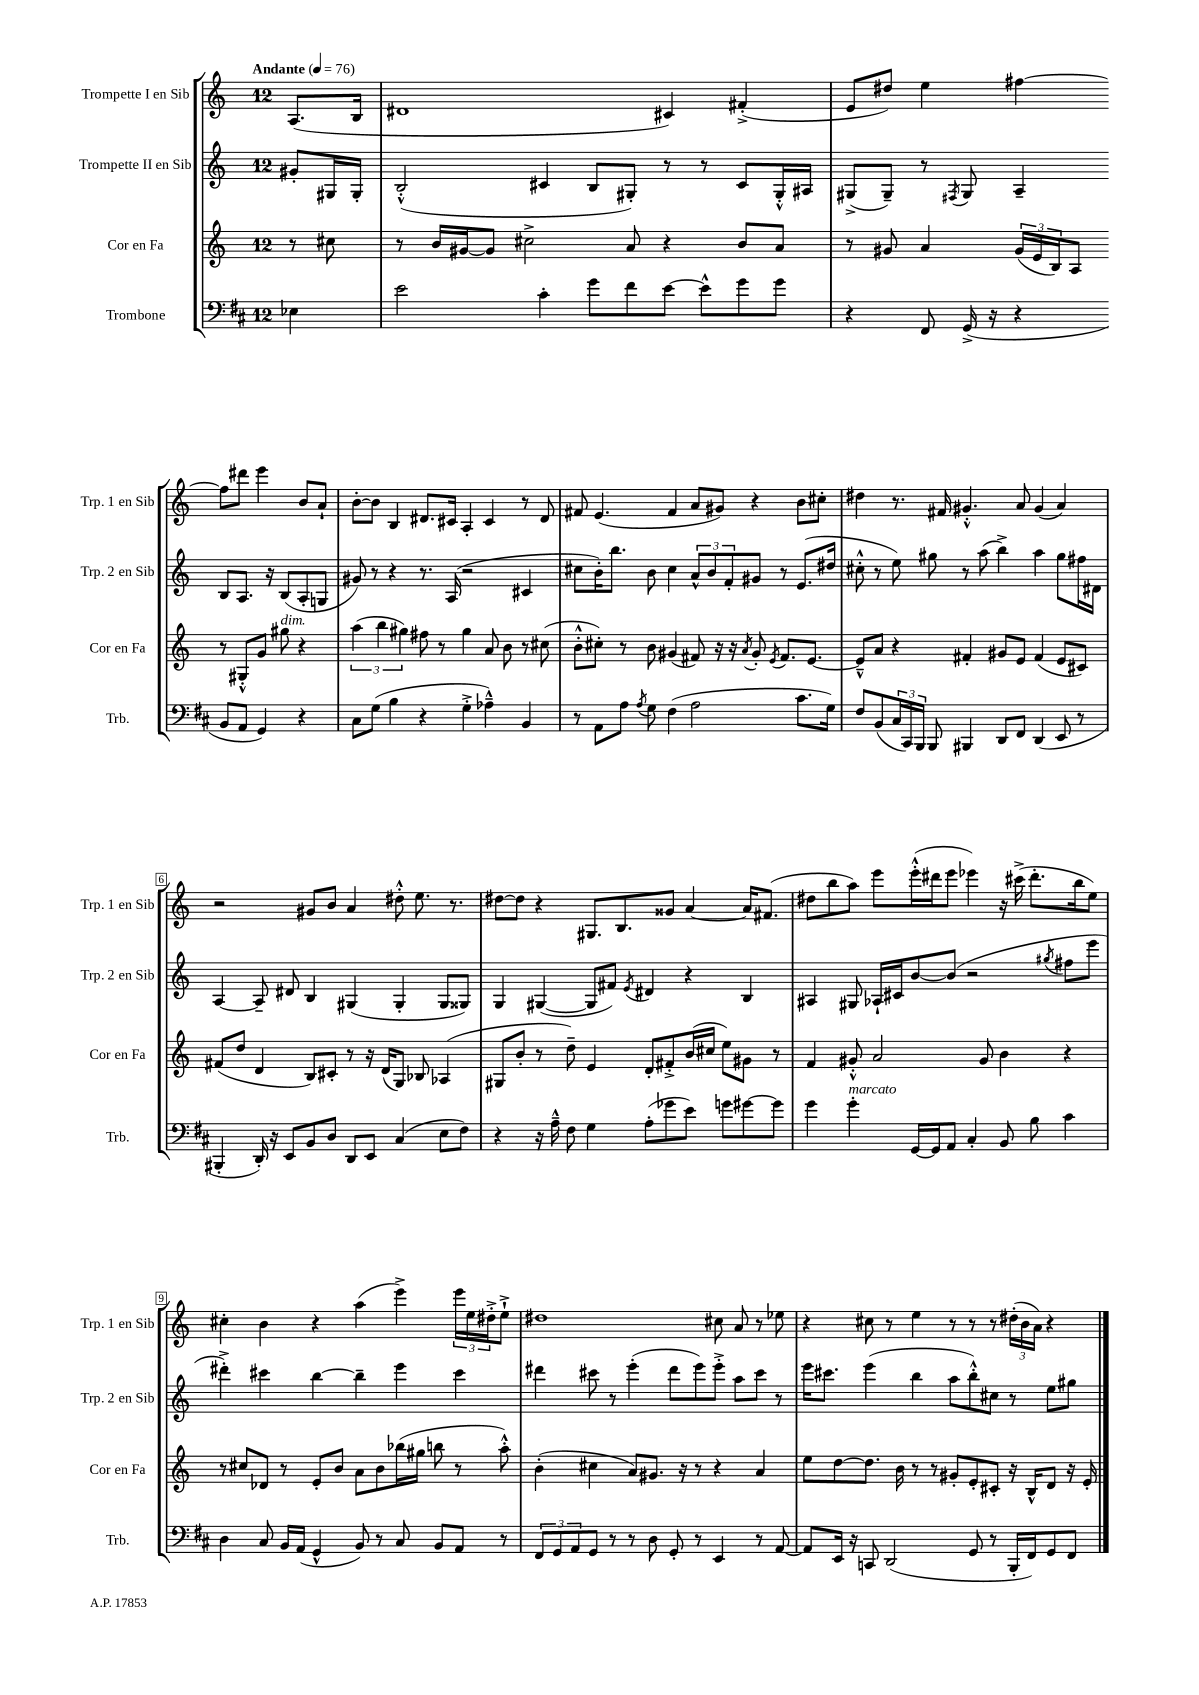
<<
\new StaffGroup <<
\new Staff = "s0" \with { instrumentName = "Trompette I en Sib" shortInstrumentName = "Trp. 1 en Sib" } {
    \clef treble \key c \major \once \override Staff.TimeSignature.style = #'single-digit \time 12/8 \partial 4 \tempo "Andante" 4 = 76
    a8.( b16 |
    dis'1 cis'4) fis'4-.->( |
    e'8 dis''8) e''4 fis''4~ fis''8 dis'''8 e'''4 b'8 a'8-! |
    b'8~-. b'8 b4 dis'8. cis'16 a4-. cis'4 r8 dis'8 |
    fis'8 e'4.( fis'4 a'8 gis'8) r4 b'8 cis''8-. |
    dis''4 r8. fis'16 gis'4.-.-^ a'8 gis'4( a'4) |
    r2 gis'8 b'8 a'4 dis''8-.-^ e''8. r8. |
    dis''8~ dis''8 r4 gis8. b8. gisis'8 a'4~ a'16 fis'8.( |
    dis''8 b''8 a''8) e'''8 e'''16-.-^( dis'''16 e'''8 ees'''4) r16 cis'''16->( dis'''8.-. b''16 e''8) |
    cis''4-. b'4 r4 a''4( e'''4->) \tuplet 3/2 { e'''16 e''16 dis''16-.-> } e''8-!-> |
    dis''1 cis''8 a'8 r8 ees''8 |
    r4 cis''8 r8 e''4 r8 r8 r8 \tuplet 3/2 { dis''16-.( b'16 a'16) } r4 \bar "|." |
}
\new Staff = "s1" \with { instrumentName = "Trompette II en Sib" shortInstrumentName = "Trp. 2 en Sib" } {
    \clef treble \key c \major \once \override Staff.TimeSignature.style = #'single-digit \time 12/8 \partial 4
    gis'8-. gis16 gis16-. |
    b2-.-^( cis'4 b8 gis8-.) r8 r8 cis'8 gis16-.-^ ais16 |
    gis8->( gis8--) r8 \acciaccatura { fis8 } gis8 a4-- b8 a8. r16 b8( a8-. g8 |
    gis'8) r8 r4 r8. a16( r2 cis'4 |
    cis''8 b'16-.) b''8. b'8 cis''4 \tuplet 3/2 { a'8-^ b'8 f'8-. } gis'8 r8 e'8.( dis''16 |
    cis''8-.-^ r8 e''8) gis''8 r8 a''8( b''4->) a''4 gis''8 fis''16 dis'16 |
    a4~ a8-- dis'8 b4 gis4( gis4-. gis8 gisis8) |
    g4 gis4~( gis8 fis'8) \acciaccatura { e'8 } dis'4 r4 b4 |
    ais4 gis8 aes16-! cis'16 b'8~ b'8( r2 \acciaccatura { gis''8 } fis''8 e'''8 |
    dis'''4-.->) cis'''4 b''4~ b''4-- e'''4 cis'''4 |
    dis'''4 cis'''8 r8 e'''4-.( dis'''8 e'''8) e'''8-.-> a''8 cis'''8 r8 |
    e'''16 cis'''8. e'''4( b''4 a''8 b''8-.-^) cis''8 r8 e''8 gis''8 \bar "|." |
}
\new Staff = "s2" \with { instrumentName = "Cor en Fa" shortInstrumentName = "Cor en Fa" } {
    \clef treble \key c \major \once \override Staff.TimeSignature.style = #'single-digit \time 12/8 \partial 4
    r8 cis''8 |
    r8 b'16 gis'16~ gis'8 cis''2-> a'8 r4 b'8 a'8 |
    r8 gis'8 a'4 \tuplet 3/2 { gis'16( e'16 b16) } a8 r8 gis8-.-^ gis'8 gis''8^\markup { \italic "dim." } r4 |
    \tuplet 3/2 { a''4( b''4 gis''4) } fis''8 r8 gis''4 a'8 b'8 r8 cis''8( |
    b'8-.-^ cis''8-.) r8 b'8 gis'4( fis'8) r16 r16 \acciaccatura { a'8 } gis'8-. \acciaccatura { e'8 } fis'8. e'8.~ |
    e'8---^ a'8 r4 fis'4-. gis'8 e'8 fis'4( e'8 cis'8) |
    fis'8( d''8 d'4 b8) cis'8-. r8 r16 d'16( g8) bes8 aes4( |
    gis8 b'8-. r8 d''8--) e'4 d'8-. fis'8-.-> b'16( cis''16 e''8) gis'8 r8 |
    f'4 gis'8-.-^ a'2 gis'8 b'4 r4 |
    r8 cis''8 des'8 r8 e'8-. b'8 a'8 b'8 bes''16( gis''16 b''8 r8 a''8-.-^) |
    b'4-.( cis''4 a'8) gis'8. r16 r8 r4 a'4 |
    e''8 d''8~ d''8. b'16 r8 r8 gis'8-. e'8-. cis'8-. r16 b16-^ d'8 r16 e'16-. \bar "|." |
}
\new Staff = "s3" \with { instrumentName = "Trombone" shortInstrumentName = "Trb." } {
    \clef bass \key d \major \once \override Staff.TimeSignature.style = #'single-digit \time 12/8 \partial 4
    ees4 |
    e'2 cis'4-. g'8 fis'8 e'8~ e'8-^ g'8 g'8 |
    r4 fis,8 g,16->( r16 r4 b,8 a,8 g,4) r4 |
    cis8 g8( b4 r4 g4-.-> aes4---^) b,4 |
    r8 a,8 a8 \acciaccatura { a8 } g8 fis4( a2 cis'8. g16) |
    fis8 b,8( \tuplet 3/2 { cis16 cis,16) b,,16 } b,,8 bis,,4 d,8 fis,8 d,4( e,8 r8 |
    bis,,4-. d,16-.) r16 e,8 b,8 d8 d,8 e,8 cis4( e8 fis8) |
    r4 r16 a16---^ fis8 g4 a8-.( ges'8 e'8) g'8 gis'8~ gis'8 |
    g'4 g'4-.^\markup { \italic "marcato" } g,16~ g,16 a,8 cis4-. b,8 b8 cis'4 |
    d4 cis8 b,16 a,16( g,4-^ b,8) r8 cis8 b,8 a,8 r8 |
    \tuplet 3/2 { fis,8 g,8 a,8 } g,8 r8 r8 d8 g,8-. r8 e,4 r8 a,8~ |
    a,8 e,16 r16 c,8 d,2( g,8 r8 b,,16-. fis,16) g,8 fis,8 \bar "|." |
}
>>
>>
\layout { \context { \Score \override BarNumber.stencil = #(make-stencil-boxer 0.1 0.3 ly:text-interface::print) } }
